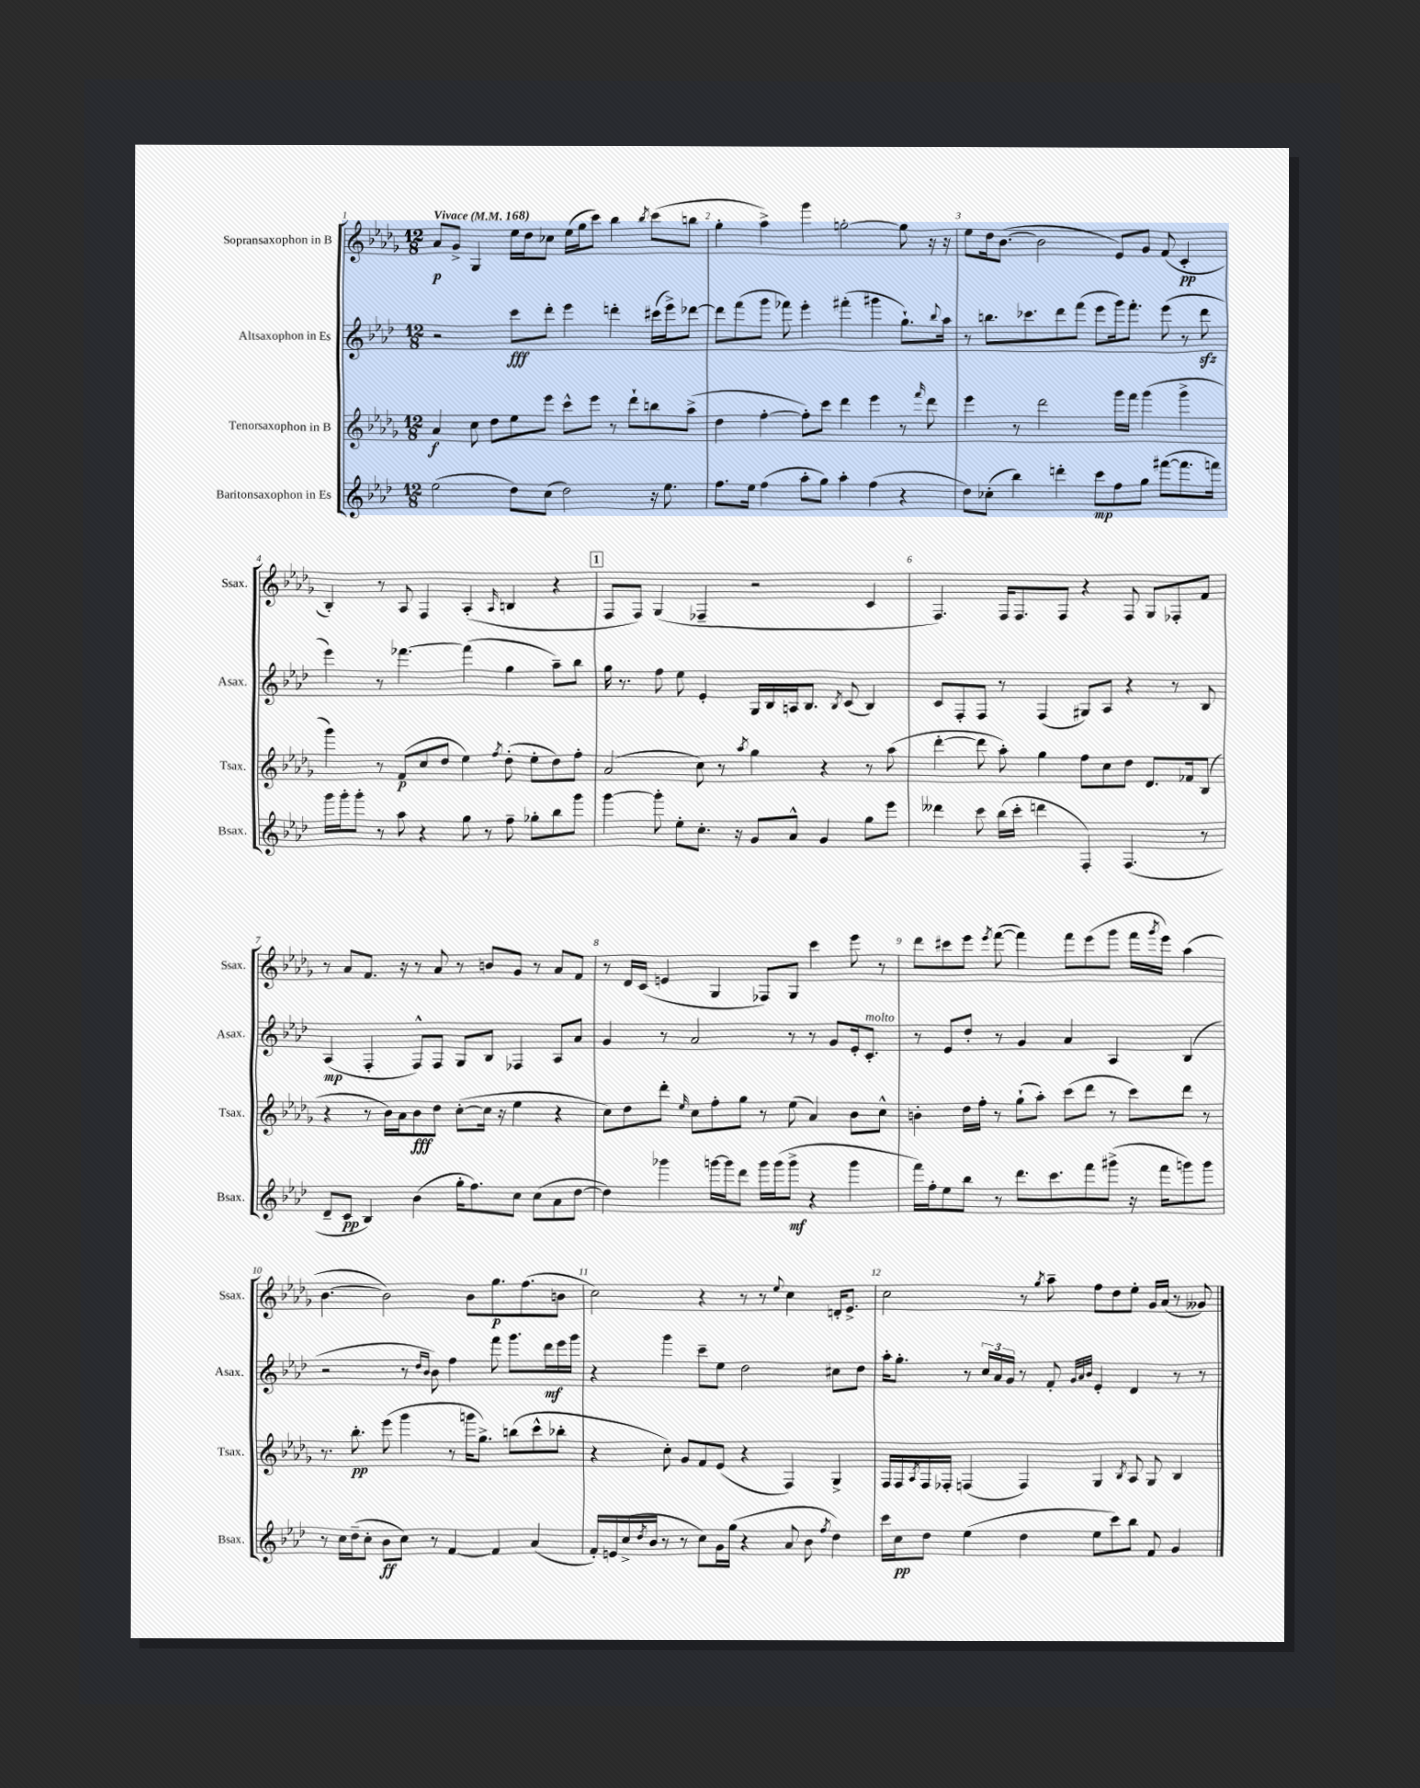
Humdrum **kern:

**kern	**dynam	**kern	**dynam	**kern	**dynam	**kern	**dynam
*part4	*part4	*part3	*part3	*part2	*part2	*part1	*part1
*staff4	*staff4	*staff3	*staff3	*staff2	*staff2	*staff1	*staff1
*I"Baritonsaxophon in Es	*	*I"Tenorsaxophon in B	*	*I"Altsaxophon in Es	*	*I"Sopransaxophon in B	*
*I'Bsax.	*	*I'Tsax.	*	*I'Asax.	*	*I'Ssax.	*
*clefG2	*	*clefG2	*	*clefG2	*	*clefG2	*
*k[b-e-a-d-]	*	*k[b-e-a-d-g-]	*	*k[b-e-a-d-]	*	*k[b-e-a-d-g-]	*
*M12/8	*	*M12/8	*	*M12/8	*	*M12/8	*
*MM168	*	*MM168	*	*MM168	*	*MM168	*
=1	=1	=1	=1	=1	=1	=1	=1
!	!	!	!	!	!	!LO:TX:a:B:t=Vivace	!
(2ee-\	.	4a-/	f	2r	.	8a-/L	p
.	.	.	.	.	.	8g-^/J	.
.	.	8cc\	.	.	.	4G-/	.
.	.	8dd-\L	.	.	.	.	.
8dd-\L)	.	8ee-\	.	8ccc\L	fff	16ee-\LL	.
.	.	.	.	.	.	16dd-\J	.
(8cc\J	.	8eee-\J	.	8ddd-'\J	.	8cc-X\J	.
2dd-\)	.	8ccc^^\L	.	4eee-\	.	(16ee-\LL	.
.	.	.	.	.	.	16gg-\J	.
.	.	8eee-\J	.	.	.	8ccc\J)	.
.	.	8r	.	4dddn'\	.	4bb-\	.
.	.	8ddd-`\L	.	.	.	.	.
.	.	.	.	.	.	8qbb-/	.
16r	.	8bbn\	.	(16ccc#X\LL	.	(8ccc\L	.
8.ee-\	.	.	.	16eee-^\J)	.	.	.
.	.	(8aa-^\J	.	[8ddd-X\J	.	8bbn\J	.
=2	=2	=2	=2	=2	=2	=2	=2
8.ff\L	.	4dd-\	.	8ddd-\L]	.	4gg-'\	.
.	.	.	.	(8fff\	.	.	.
16ee-\Jk	.	.	.	.	.	.	.
(4ff\	.	[4ff'\	.	8ggg\J	.	4aa-^\)	.
.	.	.	.	8fff-X\)	.	.	.
8aa-'\L	.	8ff'\L])	.	4eee-'\	.	4ggg-\	.
8gg\J)	.	8ccc\J	.	.	.	.	.
4aa-'\	.	4ddd-\	.	(4fff#X'\	.	[2ggn'\	.
(4ff\	.	4eee-\	.	4ggg#X\	.	.	.
4r	.	8r	.	8.gg`\L)	.	8gg\]	.
.	.	16qqfff/	.	.	.	.	.
.	.	8ddd-\	.	.	.	16r	.
.	.	.	.	8qqbb-/	.	.	.
.	.	.	.	16aa-\Jk	.	16r	.
=3	=3	=3	=3	=3	=3	=3	=3
8dd-\L)	.	4eee-\	.	8r	.	8ee-\L	.
(8cc-X'\J	.	.	.	8.bbn\L	.	16dd-\k	.
.	.	.	.	.	.	([8.b-\J	.
4bb-\)	.	8r	.	.	.	.	.
.	.	.	.	8.ccc-X\	.	.	.
.	.	2ddd-\	.	.	.	2b-\]	.
4dddn'\	.	.	.	8ddd-\	.	.	.
.	.	.	.	(8fff\J	.	.	.
8ccc\L	mp	.	.	8eee-\L	.	.	.
8ff\	.	16ggg-\LL	.	16ggg\k)	.	8e-/L)	.
.	.	16fff\JJ	.	8.fff'\J	.	.	.
8gg\J	.	(4ggg-\	.	.	.	8g-/J	.
([8fff#X\L	.	.	.	(8eee-\	.	(8f/	.
8.fff#\]	.	4ggg-^\	.	8r	.	4c'/	pp
.	.	.	.	8ddd-zz\	.	.	.
16fffn\Jk)	.	.	.	.	.	.	.
!!LO:LB:g=z
=4	=4	=4	=4	=4	=4	=4	=4
16ggg\LL	.	4ggg-\)	.	4eee-\)	.	4B-'/)	.
16ggg'\J	.	.	.	.	.	.	.
8ggg'\J	.	.	.	.	.	.	.
8r	.	8r	.	8r	.	8r	.
8aa-\	.	(8f/L	p	[4.fff-X\	.	8A-/	.
4r	.	8cc/	.	.	.	4F/	.
.	.	8dd-/J	.	.	.	.	.
8gg\	.	4ee-\)	.	(4fff-\]	.	(4A-'/	.
8r	.	.	.	.	.	.	.
.	.	8qff/	.	.	.	16qqA-/	.
8ff~\	.	(8dd-'\	.	4gg\	.	4Bn/	.
8gg-X'\L	.	8ee-'\L	.	.	.	.	.
8bb-\	.	8dd-\)	.	8aa-~\L)	.	4r	.
8ggg\J	.	8ff'\J	.	8bb-\J	.	.	.
!!LO:REH:place=s1:t=1
=5	=5	=5	=5	=5	=5	=5	=5
[4ggg\	.	(2a-/	.	16gg\	.	8F/L	.
.	.	.	.	8.r	.	.	.
.	.	.	.	.	.	8F/J)	.
8ggg'\]	.	.	.	8ff\	.	(4G-/	.
8ee-'\L	.	.	.	8ee-\	.	.	.
8.cc'\J	.	8cc\)	.	4e-'/	.	4F-X~/	.
.	.	8r	.	.	.	.	.
16r	.	.	.	.	.	.	.
.	.	8qaa-/	.	.	.	.	.
8g/L	.	4gg-\	.	16G/LL	.	2r	.
.	.	.	.	16B-/	.	.	.
8a-^^/J	.	.	.	16An/J	.	.	.
.	.	.	.	8.B-/J	.	.	.
4g/	.	4r	.	.	.	.	.
.	.	.	.	8qB-/	.	.	.
.	.	.	.	(8c/	.	.	.
8gg\L	.	8r	.	4B-/)	.	4c/	.
8eee-\J	.	(8aa-\	.	.	.	.	.
=6	=6	=6	=6	=6	=6	=6	=6
4ddd--X\	.	[4ddd-'\	.	8c/L	.	4.F/)	.
.	.	.	.	8F'/	.	.	.
8ccc\	.	8ddd-\]	.	8F/J	.	.	.
(16bb-\LL	.	8aa-'\)	.	8r	.	16F/KL	.
16ccc'\JJ	.	.	.	.	.	8.F/	.
4dddn\	.	4gg-\	.	(4F/	.	.	.
.	.	.	.	.	.	8F/J	.
4F'/)	.	8ff\L	.	8G#X/L)	.	4r	.
.	.	8cc\	.	8A-/J	.	.	.
(4.F/	.	8dd-\J	.	4r	.	8F/	.
.	.	8.d-/L	.	.	.	8G-/L	.
.	.	.	.	8r	.	8F-X'/	.
.	.	16f-X/k	.	.	.	.	.
8r	.	(8B-/J	.	8B-/	.	8f/J	.
!!LO:LB:g=z
=7	=7	=7	=7	=7	=7	=7	=7
8d-~/L	.	4r	.	(4A-/	mp	8r	.
8c/J	pp	.	.	.	.	8a-/L	.
4B-/)	.	8r	.	4F'/	.	8.f/J	.
.	.	16b-\LL)	.	.	.	.	.
.	.	16a-\J	.	.	.	16r	.
(4b-\	.	8b-\	fff	8F^^/L)	.	8r	.
.	.	8dd-\J	.	8F/J	.	8a-/	.
16gg'\KL	.	([8cc'\L	.	8G/L	.	8r	.
8.ff\)	.	.	.	.	.	.	.
.	.	16cc\Jk]	.	8B-/J	.	8bn/L	.
.	.	16r	.	.	.	.	.
8cc\J	.	4ee-\	.	4F-X/	.	8g-/J	.
(8cc\L	.	.	.	.	.	8r	.
8a-\	.	4r	.	8A-/L	.	8a-/L	.
[8dd-\J	.	.	.	8a-/J	.	8f/J	.
=8	=8	=8	=8	=8	=8	=8	=8
4dd-\])	.	8cc\L)	.	4g/	.	8r	.
.	.	8dd-\	.	.	.	16d-/LL	.
.	.	.	.	.	.	(16c/JJ	.
4ggg-X\	.	8ddd-'\J	.	8r	.	4en/	.
.	.	16qqee-/	.	.	.	.	.
.	.	8cc\L	.	2a-/	.	.	.
[16gggn\LL	.	8ff'\	.	.	.	4G-/	.
16ggg\J]	.	.	.	.	.	.	.
8ddd-\J	.	8gg-\J	.	.	.	.	.
16ggg\LL	.	8r	.	.	.	8F-X/L)	.
(16ggg\J	.	.	.	.	.	.	.
8ggg^\J	mf	(8ee-\	.	8r	.	8G-/J	.
4r	.	4a-/)	.	8r	.	4ccc\	.
.	.	.	.	8g/L	.	.	.
4ggg\	.	8b-\L	.	16e-'/k	.	8eee-\	.
!	!	!	!	!LO:TX:a:i:t=molto	!	!	!
.	.	.	.	8.c'/J	.	.	.
.	.	8cc^^\J	.	.	.	8r	.
=9	=9	=9	=9	=9	=9	=9	=9
16fff\LL)	.	4bn'\	.	8r	.	8ddd-\L	.
16ff'\J	.	.	.	.	.	.	.
8ee-\	.	.	.	8e-/L	.	8ccc#X\	.
8bb-\J	.	16dd-\LL	.	8dd-'/J	.	8eee-\J	.
.	.	16ff'\JJ	.	.	.	.	.
.	.	.	.	.	.	8qeee-/	.
8r	.	8r	.	8r	.	([8fff\	.
8.ddd-\L	.	(8gg-`\L	.	4g/	.	4fff\])	.
.	.	8aa-'\J)	.	.	.	.	.
8.ccc\	.	.	.	.	.	.	.
.	.	(8ccc\L	.	4a-/	.	8fff\L	.
8fff\	.	8ddd-\J	.	.	.	(8eee-\	.
(8ggg#X^\J	.	8r	.	4A-/	.	8ggg-\J	.
16r	.	8ccc\L)	.	.	.	16fff\LL	.
.	.	.	.	.	.	8qggg-/	.
16fff\KL	.	.	.	.	.	16eee-\JJ)	.
8gggn\)	.	8ddd-\J	.	(4B-/	.	(4aa-\	.
8ggg\J	.	8r	.	.	.	.	.
!!LO:LB:g=z
=10	=10	=10	=10	=10	=10	=10	=10
8r	.	8.r	.	2r	.	[4.b-\	.
16cc\LL	.	.	.	.	.	.	.
(16dd-~\J	.	8.bb-'\	pp	.	.	.	.
8cc'\J	.	.	.	.	.	.	.
8b-\L	ff	(8eee-\	.	.	.	2b-\])	.
8cc\J)	.	4ggg-\	.	8r	.	.	.
.	.	.	.	16qqdd-/LL	.	.	.
.	.	.	.	16qqb-/JJ	.	.	.
8r	.	.	.	8b-\)	.	.	.
[4f/	.	8r	.	4ff\	.	.	.
.	.	16gggn\KL	.	.	.	8b-\L	.
.	.	8.gg-^\J)	.	.	.	.	.
4f/]	.	.	.	8fff\	.	8.gg-\	p
.	.	(8bbn\L	.	8.ggg\L	.	.	.
.	.	.	.	.	.	(8.ff\	.
(4a-/	.	8ccc^^\	.	.	.	.	.
.	.	.	.	16ddd-\L	mf	.	.
.	.	8bb-X'\J	.	16eee-\	.	8bn\J	.
.	.	.	.	16ggg\JJ	.	.	.
=11	=11	=11	=11	=11	=11	=11	=11
16f'/LL)	.	4r	.	4r	.	2cc\)	.
16en/	.	.	.	.	.	.	.
(16cc^/	.	.	.	.	.	.	.
8qdd-/	.	.	.	.	.	.	.
16b-/JJ	.	.	.	.	.	.	.
8r	.	8cc'\)	.	4ggg\	.	.	.
8r	.	8g-/L	.	.	.	.	.
8cc\L)	.	8f/	.	8ccc~\L	.	4r	.
16g\L	.	(8e-/J	.	8ee-\J	.	.	.
(16gg\JJ	.	.	.	.	.	.	.
4r	.	4r	.	2dd-\	.	8r	.
.	.	.	.	.	.	8r	.
.	.	.	.	.	.	8qqee-/	.
8a-/	.	4F/)	.	.	.	4cc\	.
8b-\	.	.	.	.	.	.	.
8qff/	.	.	.	.	.	.	.
4dd-\)	.	4G-^/	.	8cc#X\L	.	16dn'/KL	.
.	.	.	.	.	.	8.e-^/J	.
.	.	.	.	8dd-\J	.	.	.
=12	=12	=12	=12	=12	=12	=12	=12
16ccc\LL	.	16F/LL	.	16aa-'\KL	.	2cc\	.
16cc\J	pp	16F/	.	8.gg'\J	.	.	.
.	.	8qA-/	.	.	.	.	.
8dd-\J	.	16F/	.	.	.	.	.
.	.	16F-X'/JJ	.	.	.	.	.
(4ee-\	.	(4Fn/	.	8r	.	.	.
.	.	.	.	24cc/LL	.	.	.
.	.	.	.	24a-/	.	.	.
.	.	.	.	24g/JJ	.	.	.
4dd-\	.	4F/)	.	8r	.	8r	.
.	.	.	.	.	.	8qgg-/	.
.	.	.	.	8f'/	.	8aa-~\	.
.	.	.	.	32qqg/LLL	.	.	.
.	.	.	.	32qqa-/	.	.	.
.	.	.	.	32qqb-/JJJ	.	.	.
8ee-\L	.	4G-/	.	4e-'/	.	8ff\L	.
8ccc\)	.	.	.	.	.	8dd-\	.
.	.	8qB-/	.	.	.	.	.
8bb-\J	.	8A-/	.	4d-/	.	8ee-'\J	.
8f/	.	8G-/	.	.	.	16g-/LL	.
.	.	.	.	.	.	(16a-/JJ	.
4g/	.	4B-/	.	8r	.	8r	.
.	.	.	.	8r	.	8g--X/)	.
==	==	==	==	==	==	==	==
*-	*-	*-	*-	*-	*-	*-	*-
